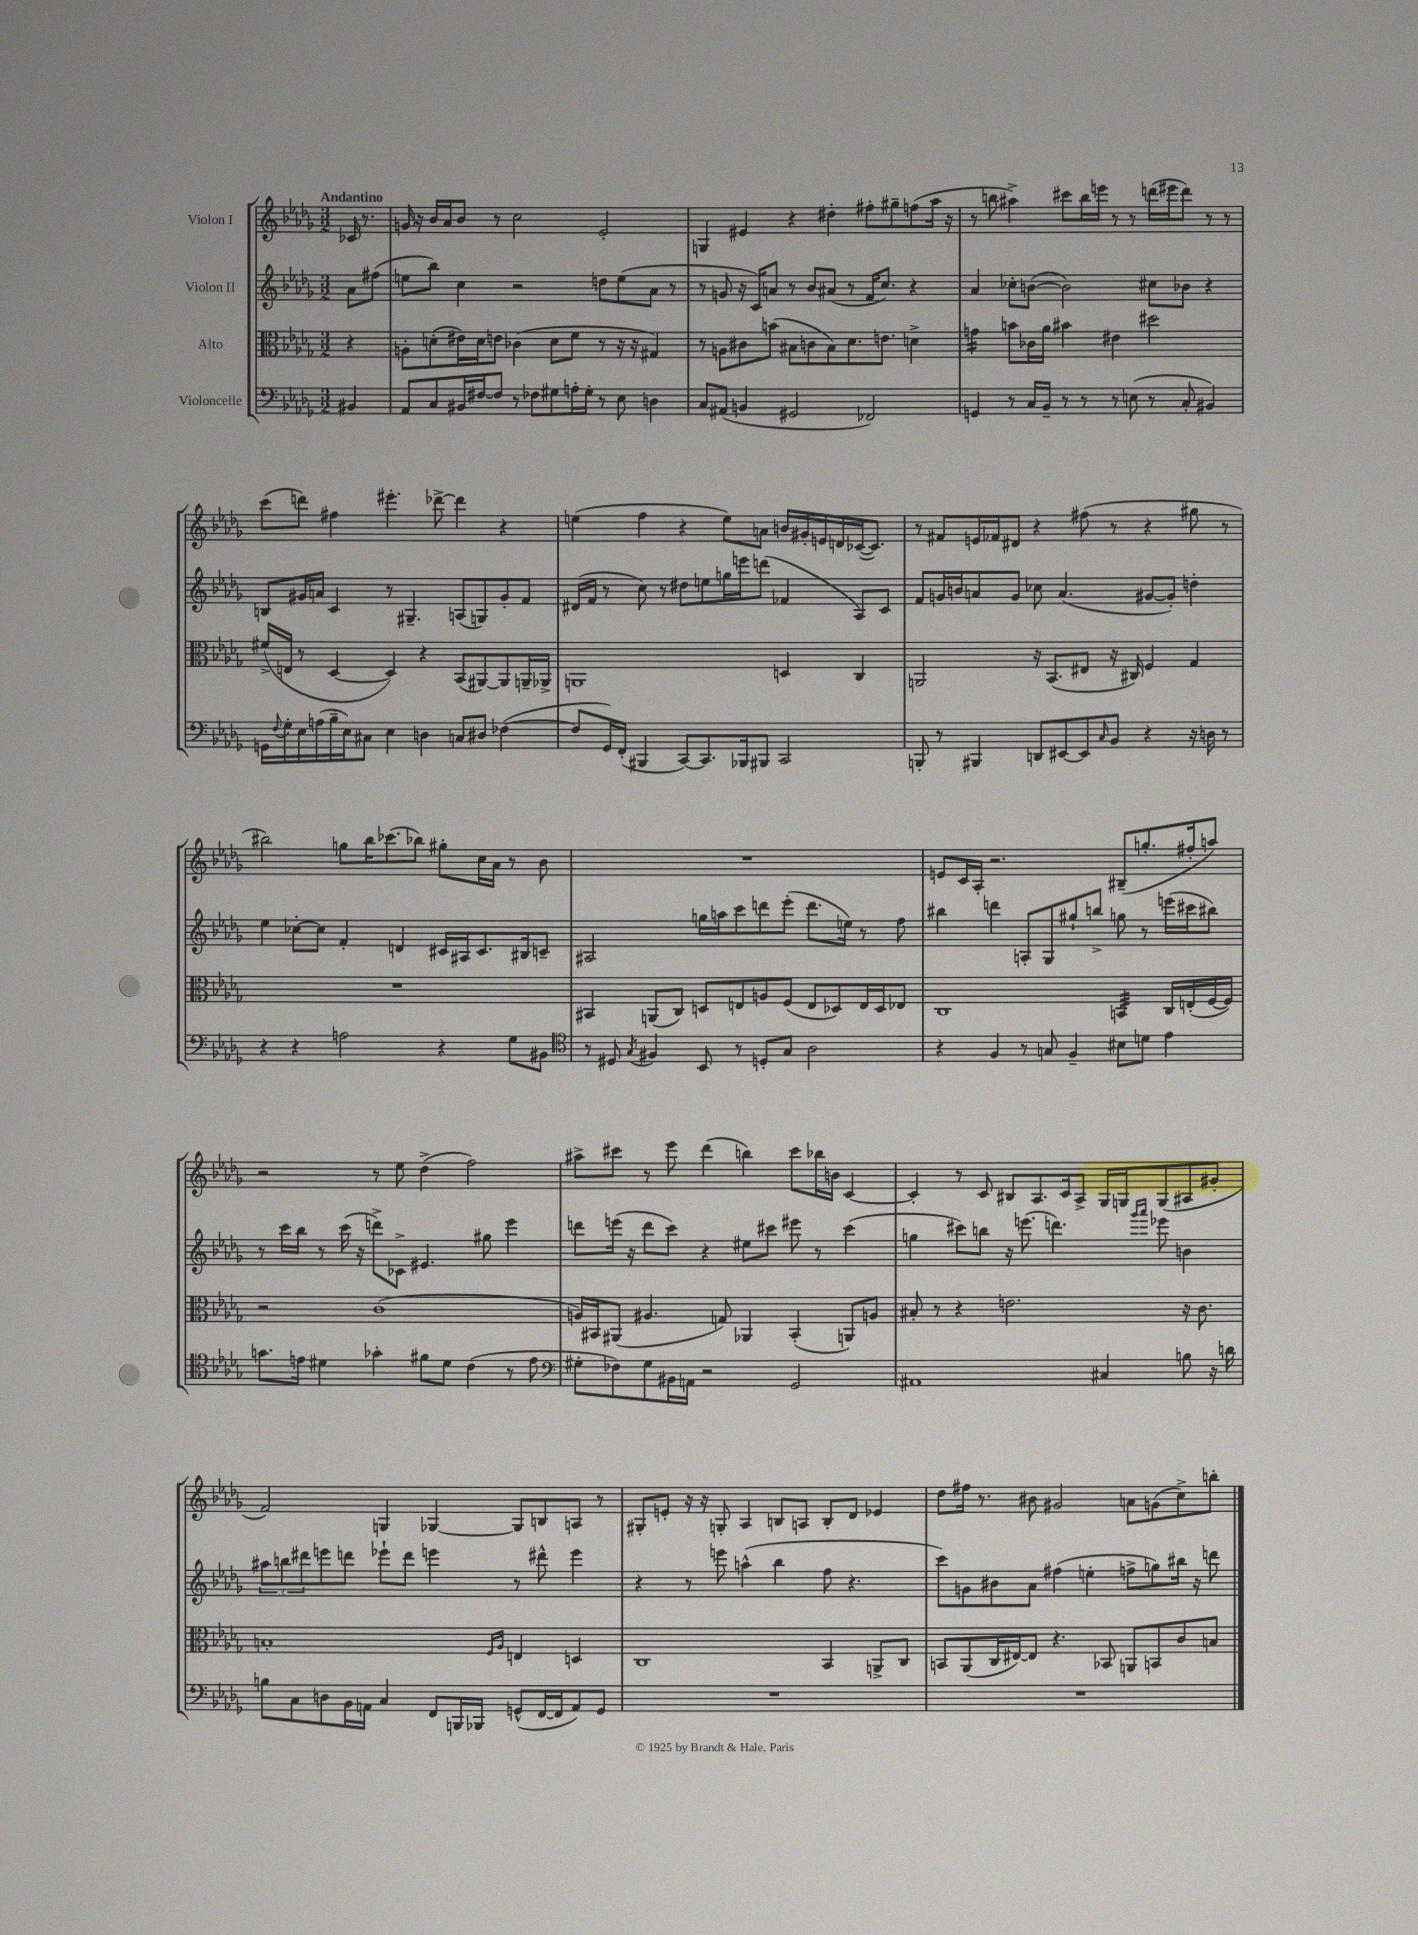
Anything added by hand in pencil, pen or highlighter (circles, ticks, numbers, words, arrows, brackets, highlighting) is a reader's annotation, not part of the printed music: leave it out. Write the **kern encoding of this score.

**kern	**kern	**kern	**kern
*part4	*part3	*part2	*part1
*staff4	*staff3	*staff2	*staff1
*I"Violoncelle	*I"Alto	*I"Violon II	*I"Violon I
*clefF4	*clefC3	*clefG2	*clefG2
*k[b-e-a-d-g-]	*k[b-e-a-d-g-]	*k[b-e-a-d-g-]	*k[b-e-a-d-g-]
*M3/2	*M3/2	*M3/2	*M3/2
=	=	=	=
!	!	!	!LO:TX:a:B:t=Andantino
4BB#X/	4r	8a-\L	16c-X/
.	.	.	8.r
.	.	(8ff#X\J	.
=1	=1	=1	=1
8AA-/L	8An'\L	8een\L	16gn/
.	.	.	16r
8C/	(8dn'\	8bb-\J)	16b-/LL
.	.	.	16a-/J
16BB#X/L	16e#X\L)	4cc\	8b-/J
[16F#X/J	16d\J	.	.
8F#/J]	8en\J	.	8r
8r	(4c-X\	2r	2cc\
8F-X\L	.	.	.
8G#X\	8d\L	.	.
16An'\L	8f\J	.	.
16G#'\JJ	.	.	.
8r	8r	8ddn\L	2e-'/
8E-\	16r	(8ee\	.
.	16r	.	.
4Dn\	4G#X/)	8a-\J	.
.	.	8r	.
=2	=2	=2	=2
8C/L	8r	8r	4Gn/
(8AA#X/J	8An\L	8gn/	.
4BBn/	8c#X\	16r	4e#X/
.	.	16c/KL)	.
.	(8bn\J	8an/J	.
2GG#X/	8B#X\L	8r	4r
.	8cn\	8b-/L	.
.	8B#\)	(8a#X/J	4dd#X'\
.	8.d-\	8r	.
2FF-X/)	.	16f/KL	8ff#X'\L
.	8.en\J	8.cc/J)	.
.	.	.	8gg#X~\
.	4dn^\	4r	(8ffn\
.	.	.	16aa-\Jk
.	.	.	16r
=3	=3	=3	=3
*	*tremolo	*	*
4GGn/	16gn\LL	4a-/	8r
.	16gn\	.	.
.	16gn\	.	8bbn\
.	16gn\JJ	.	.
*	*Xtremolo	*	*
8r	8bn\L	8cc-X'\L	4aa#X^\)
16C/LL	16c-X\L	([8bn\J	.
16BB-~/JJ	16a-\JJ	.	.
8r	4b#X\	2b\])	8ccc#X\L
8r	.	.	16bb\L
.	.	.	16eeen\JJ
8r	4e#X\	.	8r
(8En\	.	.	8r
8r	2dd#X\	8cc#X\L	(16dddn\LL
.	.	.	16eee#X\J
8C'/	.	8b-X\J	8ddd\J)
4BB#X/)	.	4r	8r
.	.	.	8r
!!LO:LB:g=z
=4	=4	=4	=4
16GGn\LL	(16f#X^/LL	8Bn/L	(8ccc\L
8qqF/	.	.	.
16G-'\	16En/JJ	.	.
16E-\	8r	16g#X/L	8dddn\J)
(16An\	.	16an/JJ	.
16B-~\	[4D-/	4c/	4ff#X\
16E-\J)	.	.	.
8C#X\J	.	.	.
4E-\	4D-/])	8r	4.eee#X'\
.	.	4.G#X~/	.
4Dn\	4r	.	.
.	.	.	[8ddd-X^\
8Cn/L	(8BB-/L	(8An/L	4ddd-\]
8D#X/J	[8AA#X/)	8Gn/)	.
([4F-X\	8AA#/]	8g#'/	4r
.	16AAn~/L	8f/J	.
.	16AA-X^/JJ	.	.
=5	=5	=5	=5
8F-/L]	1AAn	(16d#X/LL	(4een\
.	.	16f/JJ	.
16GG-/L)	.	8r	.
(16FF'/JJ	.	.	.
4BBB#X/	.	8cc\)	4ff\
.	.	8r	.
[8CC/L)	.	8dd#X\L	4r
8.CC/]	.	8een\	.
.	.	16ggn\L	8ee\L)
16BBB-X/k	.	16eeen\J	.
8BBB#X/J	.	(8dddn\J	8an\J
2CC/	4Dn/	4f-X/	16bn/LL
.	.	.	16g#X'/
.	.	.	16en/
.	.	.	16dn/
.	4C/	8A-/L)	([16c-X/J
.	.	.	8.c-/J])
.	.	8c/J	.
=6	=6	=6	=6
8BBBn'/	2AAn/	8f/L	8r
8r	.	16gn/L	8f#X/L
.	.	16bn/J	.
4BBB#X/	.	8an/	16en/L
.	.	.	16f-X/J
.	.	8g/J	8d#X/J
8DDn/L	16r	8cc-X\	4r
.	(8.BB-/L	.	.
[8EE#X/	.	(4.a/	.
8EE#/]	8E#X/J	.	(8ff#X\
16qqC/	.	.	.
8BB-/J	16r	.	8r
.	16C#X/)	.	.
4r	4F/	[8g#X/L	4r
.	.	8g#'/J])	.
16r	4G-/	4ddn'\	8gg#X\
16Dn\	.	.	.
8r	.	.	8r
!!LO:LB:g=z
=7	=7	=7	=7
4r	1.r	4ee-\	2bb#X\)
4r	.	[8cc-X'\L	.
.	.	8cc-\J]	.
2An\	.	4f'/	8ggn\L
.	.	.	16bb#\K
.	.	.	(8.ccc-X\
.	.	4dn/	.
.	.	.	8bb-X\J)
4r	.	16c#X/LL	8gg#X'\L
.	.	16A#X/J	.
.	.	8.c#/	16cc\L
.	.	.	16a-\JJ
8G-\L	.	.	8r
.	.	16B#X/k	.
8BB#X\J	.	8cn~/J	8b-\
=8	=8	=8	=8
*clefC4	*	*	*
8r	4BB#X/	2A#X/	1.r
8D#X/	.	.	.
8qG-/	.	.	.
4F#X/	(8AAn/L	.	.
.	8C/J)	.	.
8BB-/	8Dn/L	16ggn\LL	.
.	.	16aan\J	.
8r	8En/	8ccc\	.
8Dn'/L	8An/	8dddn\	.
8G-/J	(8F/J	(8eee-'\J	.
2A-\	8E/L	8.ddd\L	.
.	8D-X/)	.	.
.	.	16een\Jk)	.
.	16E/L	8r	.
.	16D-/J	.	.
.	8E-X/J	8ff\	.
=9	=9	=9	=9
4r	1C	4bb#X\	8en/L
.	.	.	16c/L
.	.	.	16A-'/JJ
4F/	.	4dddn\	2.r
8r	.	8An'/L	.
8Gn/	.	8G-/	.
4F~/	.	8gg#X`/	.
.	.	8bbn^/J	.
*	*tremolo	*	*
8B#X\L	32BBn/LLL	8ggn\	(8B#X~/L
.	32BBn/	.	.
.	32BBn/	.	.
.	32BBn/	.	.
8dn\J	32BBn/	8r	8.ggn'/
.	32BBn/	.	.
.	32BBn/	.	.
.	32BBn/JJJ	.	.
*	*Xtremolo	*	*
4e-\	16C/LL	(16eeen\LL	.
.	(16En'/	16ccc#X\J	16ff#X'/k
.	[16F/	8bb#X\J)	8aan/J)
.	16F/JJ])	.	.
!!LO:LB:g=z
=10	=10	=10	=10
8.gn\L	2r	8r	2r
.	.	16ccc\LL	.
16en\Jk	.	16bb-\JJ	.
4d#X\	.	8r	.
.	.	(16ccc\	.
.	.	16r	.
4g-X'\	(1c	8dddn^\L)	8r
.	.	8c-X^\J	8ee-\
8f#X\L	.	4.e#X/	(4dd-^\
8d#\J	.	.	.
(4c\	.	.	2ff\)
.	.	8gg#X\	.
8r	.	4eee-\	.
8e\	.	.	.
=11	=11	=11	=11
*clefF4	*	*	*
8G#X'\L	16An/LL)	8dddn\L	8aa#X^\L
.	16BB#X/J	.	.
8F-X\)	(8AA#X/J	(16eeen\Jk	8ccc#X\J
.	.	16r	.
8G#\	4.A#X/	8ddd\L	8r
16BB#X\L	.	8ccc\J)	8eee-\
16AAn\JJ	.	.	.
2r	.	4r	(4ddd-\
.	8Gn/)	.	.
.	4AA-X/	8ee#X\L	4bbn\)
.	.	8ccc#X\J	.
2GG-/	(4BB#'/	8eee#X\	8ccc#\L
.	.	8r	16bb-X\L
.	.	.	16bn\JJ
.	8AAn/L)	(4ccc#\	[4c/
.	8An/J	.	.
=12	=12	=12	=12
1AA#X	8B#X'/	4ggn\	4c'/]
.	8r	.	.
.	4r	8ccc#X\L)	8r
.	.	8bbn\J	8c/
.	2.en\	16r	8B#X/L
.	.	(8.eeen\	.
.	.	.	8.A-/
.	.	4.dddn\)	.
.	.	.	16c/k
.	.	.	8A-^/J
4C#X/	.	.	16G-/LL
.	.	.	16Gn/J
.	.	16qqggg-/LL	.
.	.	16qqaaa-/JJ	.
.	.	8eee-X\	(8G/
8Bn\	16r	4bn\	8A#X/
.	8.c\	.	.
16r	.	.	8g#X'/J
16dn\	.	.	.
!!LO:LB:g=z
=13	=13	=13	=13
8Bn\L	1Bn'	12aa#X\L	2f/)
.	.	12bbn\	.
8C\	.	.	.
.	.	12ddd#X\	.
8Dn\	.	8eeen\	.
16BB-\L	.	8dddn\J	.
16AAn\JJ	.	.	.
4C/	.	8eee-X`\L	4Gn/
.	.	8ddd\J	.
8FF/L	.	4eeen\	[4G-X/
16BBBn/L	.	.	.
16BBB-X/JJ	.	.	.
.	16qqF/LL	.	.
.	16qqA-/JJ	.	.
(8GGn^^/L	4En/	8r	8G-/L]
[16FF/L	.	8ddd#X^^\	8Bn/
16FF/J]	.	.	.
8AA/)	4Dn/	4eee\	8An/J
8GG/J	.	.	8r
=14	=14	=14	=14
1.r	1C	4r	8G#X'/L
.	.	.	8en'/J
.	.	8r	16r
.	.	.	16r
.	.	8eeen\	8Gn'/
.	.	(4aan^^\	4A-/
.	.	4bb-\	8Bn/L
.	.	.	8An/J
.	4BB-/	8ff\	8B'/L
.	.	4.r	8d-/J
.	8AAn^/L	.	4e-X/
.	8C/J	.	.
=15	=15	=15	=15
1.r	8BBn/L	8ccc\L)	8dd-\L
.	(8AA-/	8gn\	16ff#X\Jk
.	.	.	8.r
.	16C/L	8b#X\	.
.	[16E#X/J)	.	.
.	8E#/J]	8a-\J	8b#X\
.	4.r	(4ff#X\	2g#X/
.	.	4een'\	.
.	8BB-X/	.	.
.	8AAn/L	8ffn^\L	8an\L
.	8BBn/	8ggn\)	(8gn\
.	8c/	16bb#X\Jk	8cc^\)
.	.	16r	.
.	8Bn/J	8dddn\	8bbn'\J
==	==	==	==
*-	*-	*-	*-
